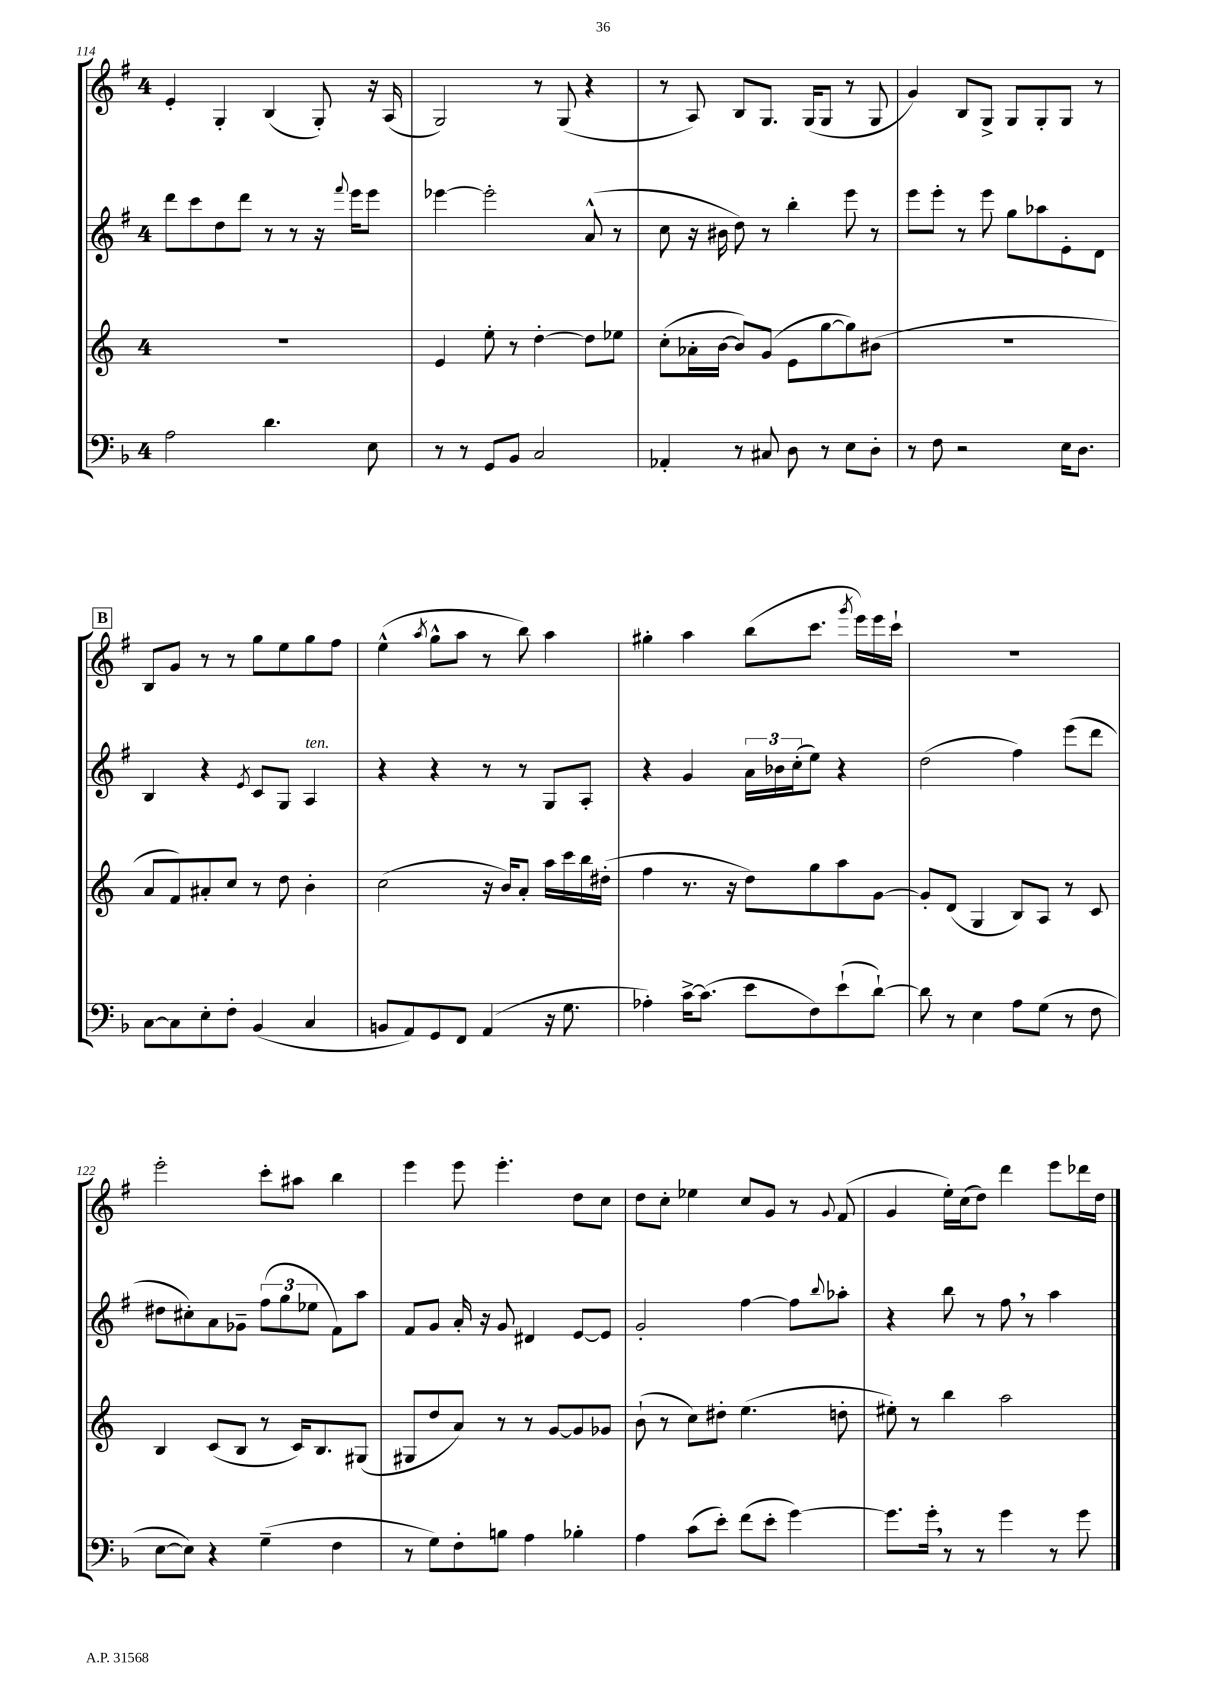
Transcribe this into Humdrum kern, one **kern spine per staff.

**kern	**kern	**kern	**kern
*staff4	*staff3	*staff2	*staff1
*clefF4	*clefG2	*clefG2	*clefG2
*k[b-]	*k[]	*k[f#]	*k[f#]
*M4/4	*M4/4	*M4/4	*M4/4
2A\	1r	8ddd\L	4e'/
.	.	8ccc\	.
.	.	8dd\	4G'/
.	.	8ddd\J	.
4.d\	.	8r	(4B/
.	.	8r	.
.	.	16r	8G'/)
.	.	8qqfff#/	.
.	.	16eee\LK	.
8E\	.	8eee\J	16r
.	.	.	(16A/
=	=	=	=
8r	4e/	[4eee-\	2G/)
8r	.	.	.
8GG/L	8ee'\	2eee-'\]	.
8BB-/J	8r	.	.
2C/	[4dd'\	.	8r
.	.	.	(8G/
.	8dd\]L	(8a^^/	4r
.	8ee-\J	8r	.
=	=	=	=
4AA-'/	(8cc'\L	8cc\	8r
.	16a-'\L	16r	8A/)
.	[16b\JJ	16b#\	.
8r	8b/]L)	8dd\)	8B/L
8C#/	(8g/J	8r	8.G/J
8D\	8e\L	4bb'\	.
.	.	.	(16G/LK
8r	[8gg\	.	8G/J
8E\L	8gg\])	8eee\	8r
8D'\J	(8b#\J	8r	8G/
=	=	=	=
8r	1r	8eee\L	4g/)
8F\	.	8eee'\J	.
2r	.	8r	8B/L
.	.	8eee\	8G^/J
.	.	8gg\L	8G/L
.	.	8aa-\	8G'/
16E\LK	.	8e'\	8G/J
8.D\J	.	.	.
.	.	8d\J	8r
=	=	=	=
[8C\L	8a/L	4B/	8B/L
8C\]	8f/)	.	8g/J
8E'\	8a#'/	4r	8r
8F'\J	8cc/J	.	8r
.	.	8qe/	.
(4BB-/	8r	8c/L	8gg\L
.	8dd\	8G/J	8ee\
4C/	4b'\	4A/	8gg\
.	.	.	8ff#\J
=	=	=	=
8BB/L	(2cc\	4r	(4ee^^\
8AA/)	.	.	.
.	.	.	8qaa/
8GG/	.	4r	8gg^^\L
8FF/J	.	.	8aa\J
(4AA/	16r	8r	8r
.	16b/LK)	.	.
.	8a'/J	8r	8bb\)
16r	16aa\LL	8G/L	4aa\
8.G\	16ccc\	.	.
.	16bb\	8A'/J	.
.	(16dd#'\JJ	.	.
=	=	=	=
4A-'\)	4ff\	4r	4gg#'\
[16c^\LK	8.r	4g/	4aa\
(8.c\]J	.	.	.
.	16r	.	.
8e\L	8dd\L)	24a\LL	(8bb\L
.	.	24b-\	.
.	.	(24cc'\J	.
8F\)	8gg\	8ee\J)	8.ccc\J
(8e`\	8aa\	4r	.
.	.	.	8qggg/
.	.	.	16eee\LL)
[8d`\J)	[8g\J	.	16eee\
.	.	.	16ccc`\JJ
=	=	=	=
8d\]	8g'/]L	(2dd\	1r
8r	(8d/J	.	.
4E\	4G/	.	.
8A\L	8B/L)	4ff#\)	.
(8G\J	8A/J	.	.
8r	8r	(8eee\L	.
8F\	8c/	8ddd\J	.
=	=	=	=
[8E\L	4B/	8dd#\L	2eee'\
8E\]J)	.	8cc#'\)	.
4r	(8c/L	8a\	.
.	8B/J	8g-~\J	.
(4G~\	8r	(12ff#\L	8ccc'\L
.	.	12gg\	.
.	16c/LK)	.	8aa#\J
.	.	12ee-\J	.
.	8.B/	.	.
4F\	.	8f#\L)	4bb\
.	(8G#/J	8aa\J	.
=	=	=	=
8r	8G#/L	8f#/L	4eee\
8G\L)	8dd/	8g/J	.
8F'\	8a/J)	16a'/	8eee\
.	.	16r	.
8B\J	8r	8g/	4.eee'\
4A\	8r	4d#/	.
.	[8g/L	.	.
4B-'\	8g/]	[8e/L	8dd\L
.	8g-/J	8e/]J	8cc\J
=	=	=	=
4A\	(8b`\	2g'/	8dd\L
.	8r	.	8cc'\J
(8c\L	8cc\L)	.	4ee-\
8e'\J)	8dd#'\J	.	.
(8f\L	(4.ee\	[4ff#\	8cc/L
8e'\J	.	.	8g/J
[4g\)	.	8ff#\]L	8r
.	.	8qqbb/	8qqg/
.	8dd'\	8aa-'\J	(8f#/
=	=	=	=
8.g\]L	8ee#'\)	4r	4g/
.	8r	.	.
16g'\Jk	.	.	.
8r	4bb\	8bb\	16ee'\LL)
.	.	.	(16cc\J
8r	.	8r	8dd\J)
4g\	2aa\	8ff#\	4ddd\
.	.	8r	.
8r	.	4aa\	8eee\L
8g\	.	.	16ddd-\L
.	.	.	16dd\JJ
==	==	==	==
*-	*-	*-	*-
